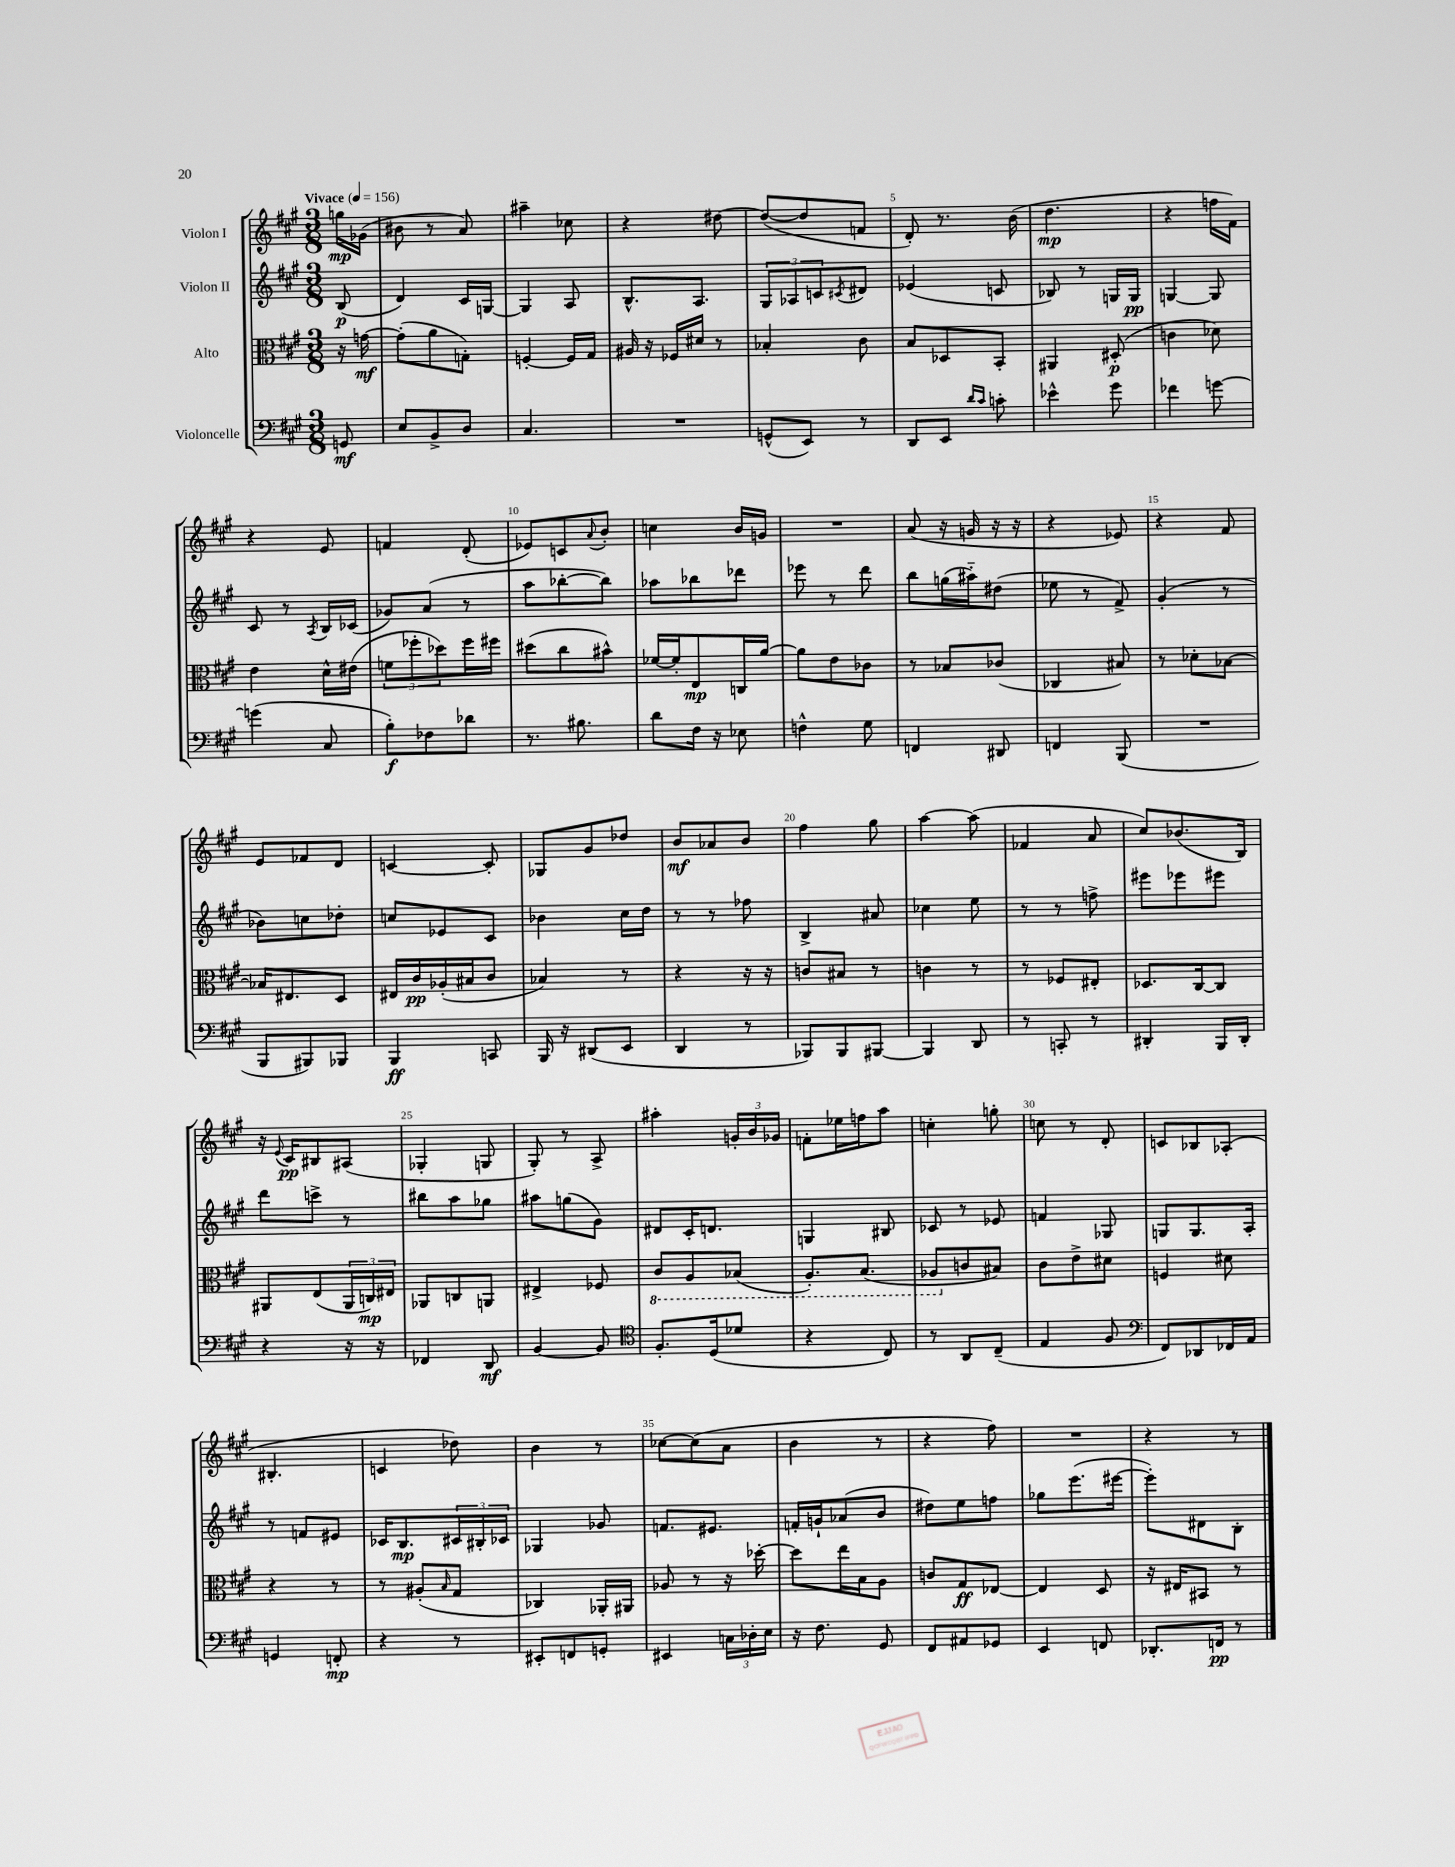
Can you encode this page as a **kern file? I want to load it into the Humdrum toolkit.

**kern	**kern	**kern	**kern
*staff4	*staff3	*staff2	*staff1
*clefF4	*clefC3	*clefG2	*clefG2
*k[f#c#g#]	*k[f#c#g#]	*k[f#c#g#]	*k[f#c#g#]
*M3/8	*M3/8	*M3/8	*M3/8
*MM156	*MM156	*MM156	*MM156
8GG	16r	(8B	16gg
.	[16g	.	(16g-
=	=	=	=
8E	(8g']	4d)	8b#
8BB^	8a	.	8r
8D	8G')	16c#	8a)
.	.	[16G	.
=	=	=	=
4.C#	[4F'	4G]	4aa#~
.	16F]	8A	8cc-
.	16G#	.	.
=	=	=	=
4.r	16A#	8.B^^	4r
.	16r	.	.
.	16F-	.	.
.	16d#	8.A	.
.	8r	.	[8dd#
=	=	=	=
(8GG^^	4B-'	12G#	(8dd#_
.	.	12A-	.
8EE)	.	.	8dd#]
.	.	12c	.
.	.	8qc#	.
8r	8c#	8d#	8f
=	=	=	=
8DD	8B	(4e-	8d')
8EE	8D-	.	8.r
16qqd	.	.	.
16qqc#	.	.	.
8c'	8BB'	8c	.
.	.	.	(16b
=	=	=	=
4e-^^	4AA#	8B-)	4.dd
.	.	8r	.
8g#	(8D#'	16G	.
.	.	16G	.
=	=	=	=
4f-	4c	[4G	4r
[8g	8d-)	8G]	16ff
.	.	.	16f#)
=	=	=	=
(4g]	4e	8c#	4r
.	.	8r	.
.	.	8qA	.
8C#	16d^^	16B	8e
.	(16e#	(16c-	.
=	=	=	=
8B')	12f	8g-)	4f
.	12ff-'	.	.
8F-	.	(8a	.
.	12dd-)	.	.
8d-	16ff-	8r	(8d'
.	16ff#	.	.
=	=	=	=
8.r	(8dd#	8aa	8e-)
.	8cc#	[8bb-'	8c
8.B#	.	.	.
.	.	.	8qqa
.	8b#^^)	8bb-])	8b'
=	=	=	=
8d	[16f-	8aa-	4cc
.	16f-']	.	.
16F#	8E	8bb-	.
16r	.	.	.
8E-	16C	8ddd-	16b
.	[16a	.	16g
=	=	=	=
4F^^	8a]	8eee-	4.r
.	8e	8r	.
8G#	8c-	8ddd	.
=	=	=	=
4FF	8r	8bb	(8a
.	8B-	(16gg	16r
.	.	16aa#'~)	16g
8DD#	(8c-	(8dd#	16r
.	.	.	16r
=	=	=	=
4FF	4C-	8ee-	4r
.	.	8r	.
(8BBB	8B#)	8f#^)	8e-)
=	=	=	=
4.r	8r	(4g#'	4r
.	8d-'	.	.
.	[8B-	8r	8f#
=	=	=	=
8BBB	16B-]	8b-)	8e
.	8.E#	.	.
8BBB#)	.	8cc	8f-
8BBB-	8D	8dd-'	8d
=	=	=	=
4BBB	16E#	8cc	[4c
.	16c#	.	.
.	(16A-'	8e-	.
.	16B#	.	.
8CC	8c#	8c#	8c']
=	=	=	=
16BBB	4B-)	4b-	8G-
16r	.	.	.
(8DD#	.	.	8g#
8EE	8r	16cc#	8dd-
.	.	16dd	.
=	=	=	=
4DD	4r	8r	8b
.	.	8r	8a-
8r	16r	8ff-	8b
.	16r	.	.
=	=	=	=
8BBB-)	8c	4B^	4ff#
8BBB-	8B#	.	.
[8BBB#	8r	8a#	8gg#
=	=	=	=
4BBB#]	4c	4cc-	[4aa
8DD	8r	8ee	(8aa]
=	=	=	=
8r	8r	8r	4f-
8CC'	8F-	8r	.
8r	8E#'	8ff^	8a
=	=	=	=
4DD#'	8.D-	8eee#	8cc#)
.	.	8eee-	(8.b-
.	[16C#	.	.
16BBB	8C#]	8eee#	.
16DD#'	.	.	16B)
=	=	=	=
4r	8AA#	8ddd	16r
.	.	.	8qqe
.	.	.	16c#
.	(8E	8ccc^	8B#
16r	24AA#	8r	(8A#
.	24C)	.	.
16r	.	.	.
.	24E#	.	.
=	=	=	=
4FF-	8AA-	8bb#	4G-'
.	8C	8aa	.
8DD	8AA	8gg-	8G
=	=	=	=
[4BB	4E#^	8aa#	8G#')
.	.	(8gg	8r
8BB]	8F-	8g#)	8A^
=	=	=	=
*clefC4	*	*	*
8.F#'	8C#	8d#	4aa#'
.	8AA	16c#'	.
(16D	.	8.d	.
8d-	(8BB-	.	24g'
.	.	.	24b
.	.	.	24g-
=	=	=	=
4r	8.AA')	4G	8f'
.	.	.	16ee-
.	(8.BB	.	16ff
8C#)	.	8B#	8aa
=	=	=	=
8r	8AA-	8c-	4cc'
8AA	8c	8r	.
(8C#~	8B#)	8e-	8gg'
=	=	=	=
4E	8c#	4f	8cc
.	8e^	.	8r
8F#	8d#	8G-	8d'
=	=	=	=
*clefF4	*	*	*
8FF#)	4F	8G	8c
8DD-	.	8.G	8B-
16FF-	8d#	.	(8A-'
16AA	.	16A'	.
=	=	=	=
4GG	4r	8r	4.B#'
.	.	8f	.
8FF'	8r	8e#	.
=	=	=	=
4r	8r	16c-	4c
.	.	8.B	.
.	(8A#'	.	.
.	16qqB	.	.
8r	8G#	24c#	8dd-)
.	.	24B#'	.
.	.	24c-	.
=	=	=	=
8EE#'	4C-)	4G-	4b
8FF	.	.	.
8GG'	16AA-'	8g-	8r
.	16AA#	.	.
=	=	=	=
4EE#	8A-	8.f	[8cc-
.	8r	.	(8cc-]
.	.	8.e#	.
24C	16r	.	8a
24D-'	.	.	.
.	[16dd-'	.	.
24E	.	.	.
=	=	=	=
16r	8dd-]	16f'	4b
8.F#	.	16g`	.
.	16ee	(8a-	.
.	16B	.	.
8GG#	8A	8b	8r
=	=	=	=
8FF#	8c	8dd#)	4r
8AA#	8G#	8ee	.
8GG-	[8E-	8ff	8ff#)
=	=	=	=
4EE	4E-]	8gg-	4.r
.	.	(8.eee	.
8FF	8D	.	.
.	.	[16eee#	.
=	=	=	=
8.DD-'	16r	8eee#'])	4r
.	16E#	.	.
.	8BB#	8d#	.
16FF	.	.	.
8r	8r	8B'	8r
==	==	==	==
*-	*-	*-	*-
